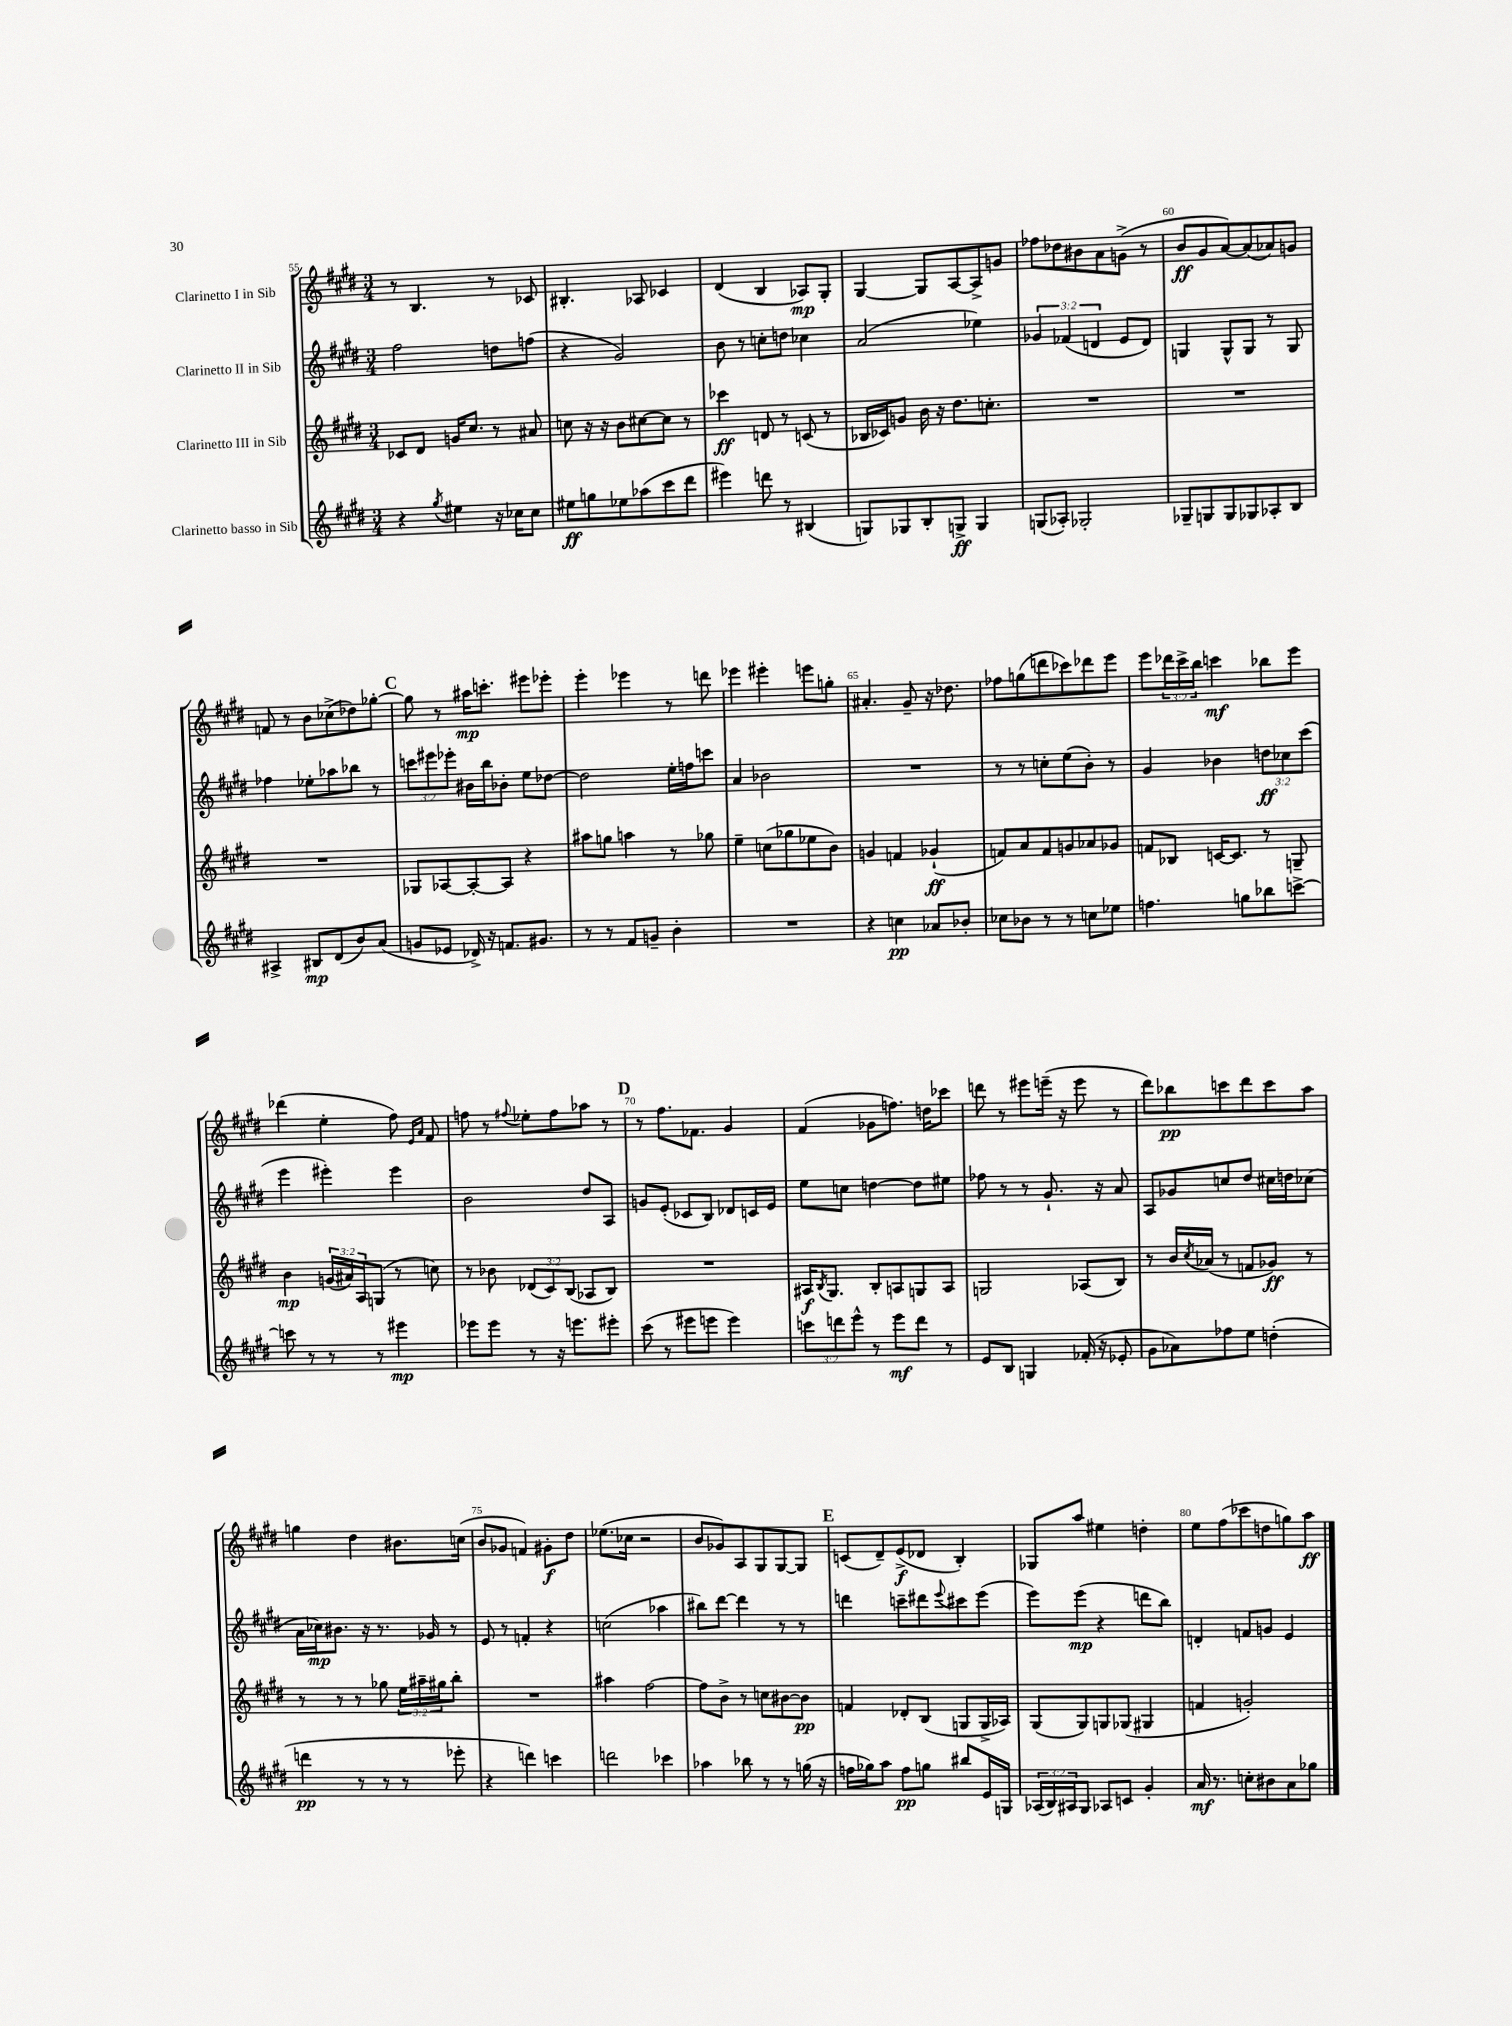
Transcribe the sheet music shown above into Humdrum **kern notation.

**kern	**kern	**kern	**kern
*staff4	*staff3	*staff2	*staff1
*clefG2	*clefG2	*clefG2	*clefG2
*k[f#c#g#d#]	*k[f#c#g#d#]	*k[f#c#g#d#]	*k[f#c#g#d#]
*M3/4	*M3/4	*M3/4	*M3/4
4r	8c-/L	2ff#\	8r
.	8d#/J	.	4.B/
8qgg#/	.	.	.
4ee#\	16g/LK	.	.
.	8.cc#/J	.	.
16r	8r	8dd\L	8r
16cc-\LK	.	.	.
8cc-\J	8a#/	(8ff\J	8c-/
=	=	=	=
8ee#\L	8cc\	4r	4.B#'/
8gg\	16r	.	.
.	16r	.	.
8ee-\	8b\L	2g#/)	.
(8aa-\	[8cc#\	.	8A-/
8ccc#\	8cc#\]J	.	4c-/
8ddd#\J	8r	.	.
=	=	=	=
4eee#\)	4ccc-\	8b\	(4d#/
.	.	8r	.
8ddd\	8d/	8cc'\L	4B/
8r	8r	8dd\J	.
(4B#/	(8c/	4cc-\	8A-/L)
.	8r	.	8G#'/J
=	=	=	=
8G/L)	16B-/LL	(2a/	[4G#/
.	16c-/J)	.	.
8G-/	8g/J	.	.
8B'/	16b\	.	8G#/]L
.	16r	.	.
8G^/J	8.dd#\L	.	[8A/
4G/	.	4ee-\)	8A^/]
.	8.cc'\J	.	.
.	.	.	8g/J
=	=	=	=
(8G/L	2.r	6g-/	8ff-\L
8A-'/J)	.	.	8dd-\
.	.	(6f-/	.
2G-'/	.	.	8b#\
.	.	6d/	.
.	.	.	8a\
.	.	8e/L	(8g^\J
.	.	8d/J)	8r
=	=	=	=
8G-~/L	2.r	4G/	8b/L
8G/	.	.	8g#/
8G/	.	8G^^/L	[8a/)
8G-/	.	8G/J	(8a/]
8A-'/	.	8r	8a-/)
8B/J	.	8G/	8g/J
=	=	=	=
4A#^/	2.r	4ff-\	8f/
.	.	.	8r
8B#/L	.	8ee-'\L	8b\L
(8d#/	.	8aa-\	(8cc-^\
8b/)	.	8bb-\J	8dd-\)
(8a/J	.	8r	[8gg-'\J
=	=	=	=
8g/L	8G-/L	12ccc\L	8gg-\]
.	.	12eee#\	.
8e-/J	[8A-/	.	8r
.	.	12eee-'\J	.
16d-^/)	8A-'/_	16b#\LL	16aa#\LK
16r	.	16bb\J	8.ccc'\J
8.f/L	8A-/]J	8b-'\J	.
.	4r	8ee\L	8eee#\L
8.g#/J	.	.	.
.	.	[8dd-\J	8eee-'\J
=	=	=	=
8r	8aa#\L	2dd-\]	4eee'\
8r	8gg\J	.	.
8f#/L	4aa\	.	4eee-\
8g~/J	.	.	.
4b'\	8r	16ee'\LL	8r
.	.	16ff\J	.
.	8gg-\	8ccc\J	8ddd\
=	=	=	=
2.r	4ee~\	4a/	4eee-\
.	(8cc\L	2b-\	4eee#'\
.	8gg-\	.	.
.	8ee-\	.	8eee\L
.	8b\J)	.	8gg'\J
=	=	=	=
4r	4g/	2.r	4.a#'/
4cc\	4f/	.	.
.	.	.	8g#~/
8a-/L	(4g-`/	.	16r
.	.	.	8.dd-\
8b-'/J	.	.	.
=	=	=	=
8cc-\L	8f/L)	8r	8ff-\L
8b-\J	8a/	8r	(8gg\
8r	8f/	8cc'\L	8ddd\
8r	8g/	(8ee\	8ccc-\)
8cc\L	8a-/	8b'\J)	8ddd-\
8ee-\J	8g-/J	8r	8eee\J
=	=	=	=
4.ff\	8f/L	4g#/	8eee\L
.	8B-/J	.	24ddd-\L
.	.	.	24ccc#^\
.	.	.	24bb\JJ
.	[16c/LK	4b-\	4ccc\
.	8.c/]J	.	.
8gg\L	.	.	.
8bb-\	8r	12dd\L	8bb-\L
.	.	12cc-\	.
[8ccc^\J	8G~/	.	8eee\J
.	.	(12ccc#\J	.
=	=	=	=
8ccc\]	4b\	4eee\	(4ddd-\
8r	.	.	.
8r	(24g/LL	4eee#'\)	4ee'\
.	24a#/)	.	.
.	24A/J	.	.
8r	(8G/J	.	.
4eee#\	8r	4eee#\	8ff#\)
.	.	.	16qqe/LL
.	.	.	16qqa/JJ
.	8cc\)	.	8f#/
=	=	=	=
8eee-\L	8r	2b\	8ff\
8eee-\J	8b-\	.	8r
.	.	.	8qqff#/
8r	(12d-/L	.	8ee-'\L
.	12c#/)	.	.
16r	.	.	8ff#\
.	(12B/J	.	.
8.eee\L	.	.	.
.	8A-/L	8dd#/L	8aa-\J
8eee#'\J	8B/J)	8A/J	8r
=	=	=	=
(8ccc#\	2.r	8g/L	8r
8r	.	(8e'/J	8.ff#\L
8eee#\L	.	8c-/L	.
.	.	.	8.f-\J
8eee\J	.	8B/J)	.
4eee\)	.	8d-/L	4g#/
.	.	16c/L	.
.	.	16e/JJ	.
=	=	=	=
12ccc\L	16A#/LK	8ee\L	(4f#/
.	8qB/	.	.
.	8.G#/J	.	.
12ddd\	.	.	.
.	.	8cc\J	.
12eee^^\J	.	.	.
8r	8B'/L	[4dd\	8g-\L
8eee\L	8A/	.	8.ff\J)
8ddd\J	8G/	8dd\]L	.
.	.	.	16dd\LK
8r	8A/J	8ee#\J	8ccc-\J
=	=	=	=
8e/L	2G/	8ff-\	8ddd\
8B/J	.	8r	8r
4G/	.	8r	8eee#\L
.	.	8.g#`/	(16eee~\Jk
.	.	.	16r
(16f-'/	(8A-/L	.	8eee\
16r	.	16r	.
8e-'/	8B/J)	8a/	8r
=	=	=	=
8g#\L	8r	8A/L	8ddd#\L)
8a-\)	16b/LL	8g-/	8bb-\
.	8qcc#/	.	.
.	(16a-/JJ	.	.
8ff-\	8r	8cc/	8ccc\
8ee\J	8f/L	8dd#/J	8ddd#\
(4dd'\	8g-/J)	16cc#\LL	8ccc\
.	.	16dd\J	.
.	8r	(8cc-\J	8aa\J
=	=	=	=
4ddd\	8r	16a\LL	4gg\
.	.	16cc-\J)	.
.	8r	8.b#\J	.
8r	8r	.	4dd#\
.	.	16r	.
8r	8gg-\	8.r	.
8r	24ee\LL	.	8.b#\L
.	24aa#~\	.	.
.	.	16g-/	.
.	24gg#\J	.	.
8eee-'\	8bb'\J	8r	.
.	.	.	(16cc\Jk
=	=	=	=
4r	2.r	8e/	8b/L
.	.	8r	8g-/J
4ddd\)	.	4f'/	4f/)
4ccc\	.	4r	8g#'\L
.	.	.	8dd#\J
=	=	=	=
2ddd\	4aa#\	(2cc\	(8.ee-\L
.	.	.	16cc-\Jk
.	[2ff#\	.	2r
4ccc-\	.	4aa-\	.
=	=	=	=
4aa-\	8ff#\]L	8bb#\L)	8b/L
.	8b^\J	[8ddd#\J	8g-/)
8bb-\	8r	4ddd#\]	8A/
8r	8cc\L	.	8G#/
8r	[8b#\	8r	[8G#/
(16gg\	8b#\]J	8r	8G#/]J
16r	.	.	.
=	=	=	=
16ff\LL	4f/	4ddd\	(8c/L
16gg-\J)	.	.	.
8aa\J	.	.	8d#~/)
8ff\L	8d-'/L	8ccc~\L	(8e^/
8gg\J	(8B/J	8ddd#\	8d-/J
.	.	8qqeee/	.
8bb#/L	8G/L	8ccc#\	4B'/)
16e/L	16G^/L	(8eee\J	.
16G/JJ	16A-/JJ)	.	.
=	=	=	=
(24A-/LL	(8G#/L	8eee\L)	8G-/L
24B/)	.	.	.
24A#/J	.	.	.
8G#/J	8G#/)	(8eee\J	8aa/J
8A-/L	8G/	4r	4ee#\
8c/J	(8G-/J	.	.
4g#'/	4G#/	8ddd\L	4dd'\
.	.	8bb\J)	.
=	=	=	=
16a/	4f/	4d'/	8ee\L
8.r	.	.	.
.	.	.	(8ff#\
8cc'\L	2g'/)	8f/L	8ccc-\
8b#\	.	8g/J	8dd\
8a\	.	4e/	8gg\)
8gg-\J	.	.	8aa\J
==	==	==	==
*-	*-	*-	*-
